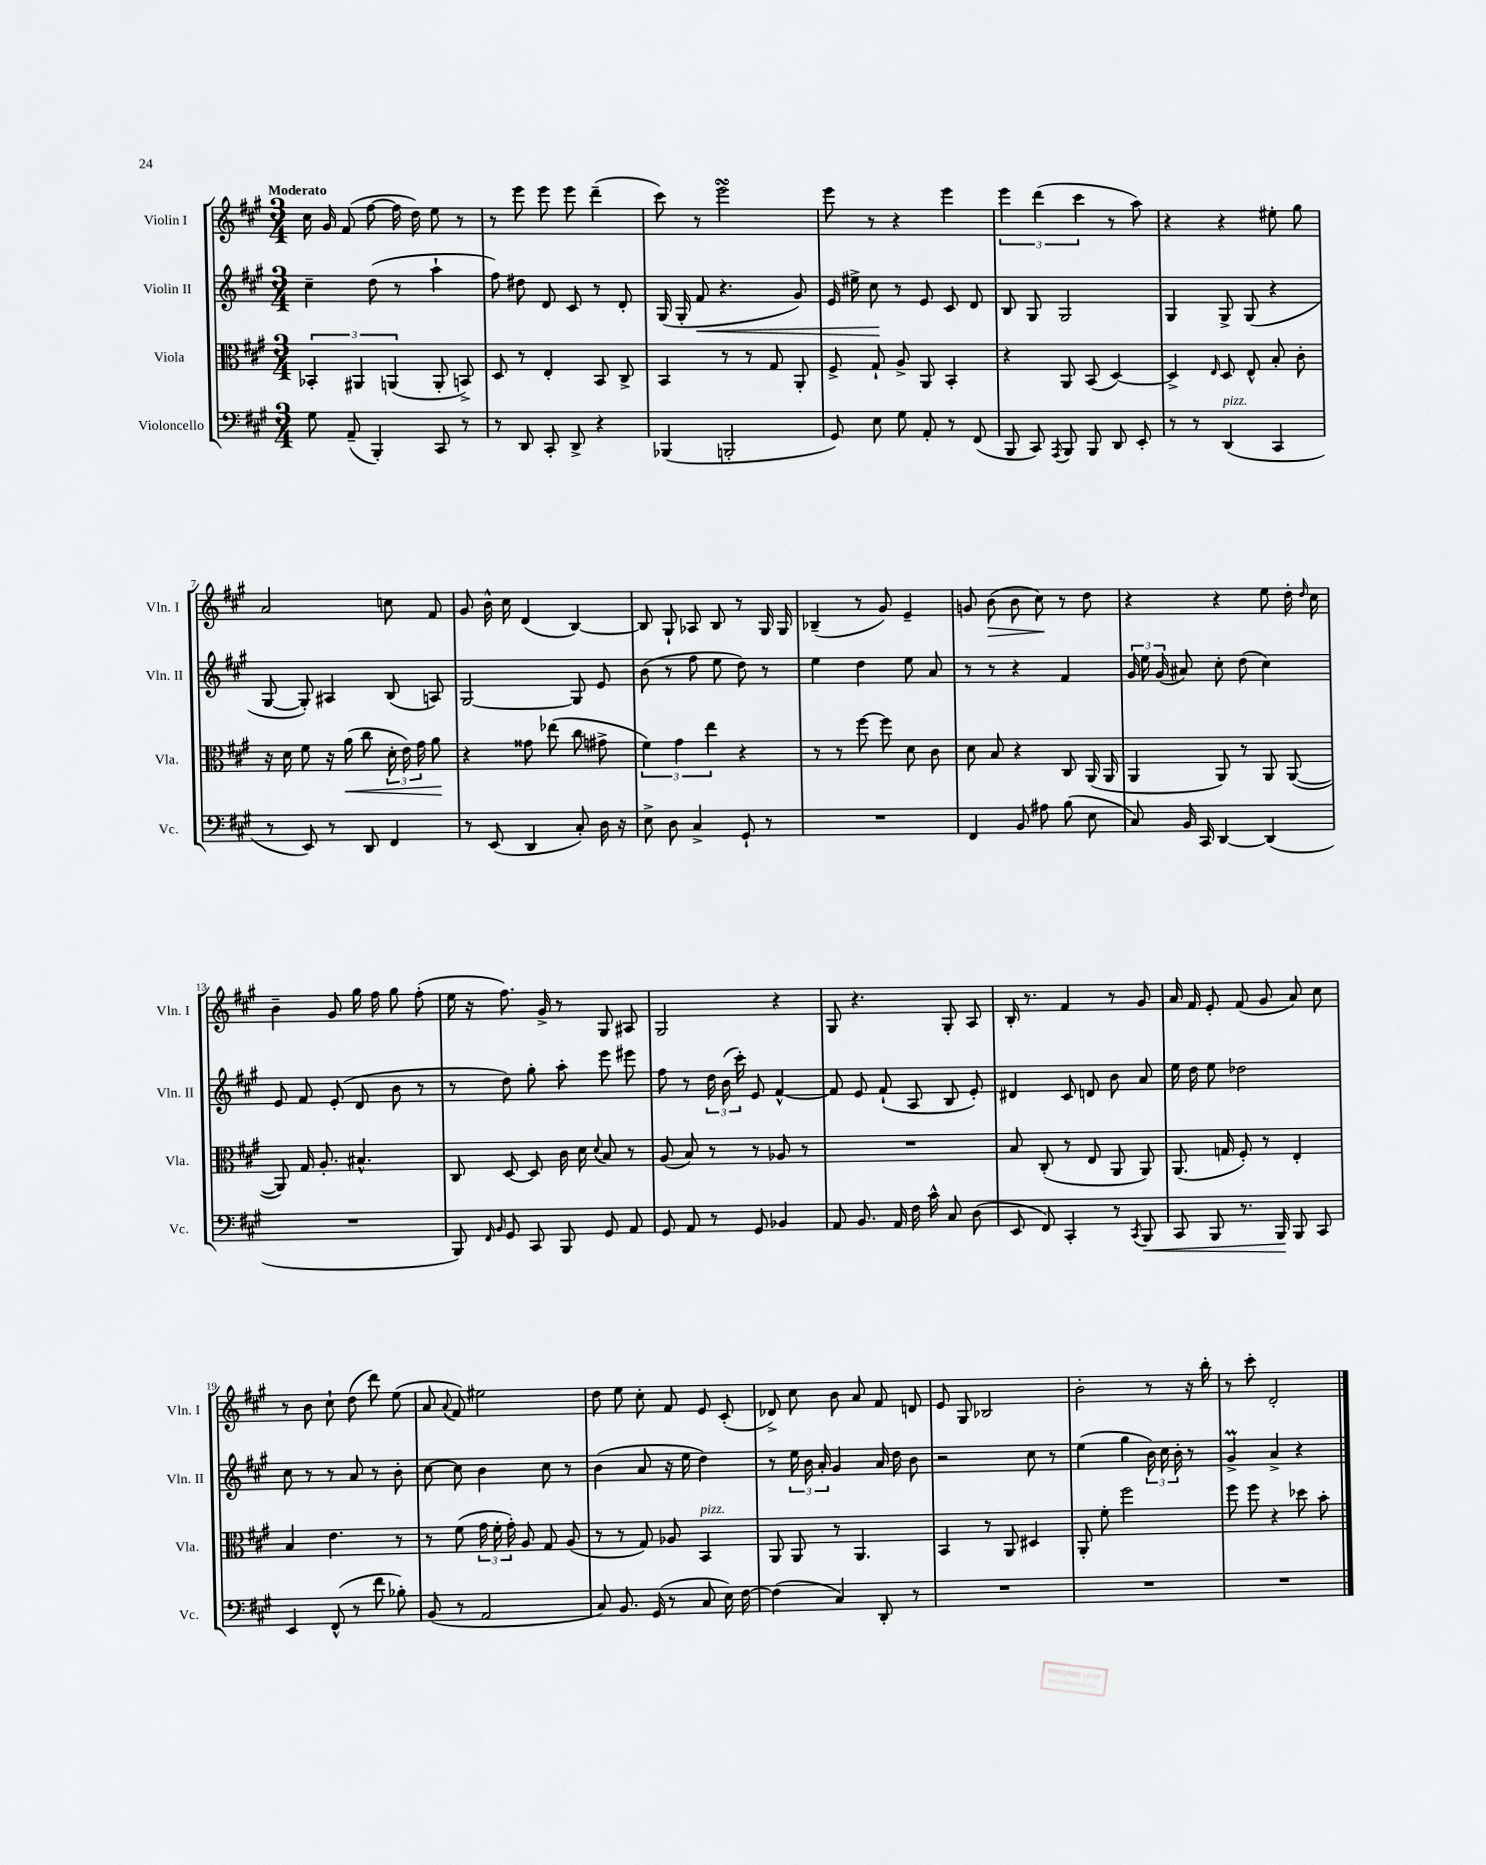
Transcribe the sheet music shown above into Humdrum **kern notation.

**kern	**kern	**kern	**kern
*staff4	*staff3	*staff2	*staff1
*clefF4	*clefC3	*clefG2	*clefG2
*k[f#c#g#]	*k[f#c#g#]	*k[f#c#g#]	*k[f#c#g#]
*M3/4	*M3/4	*M3/4	*M3/4
8G#\	6BB-'/	4cc#~\	16cc#\
.	.	.	16g#/
(8AA~/	.	.	(8f#/
.	6AA#/	.	.
4BBB'/)	.	(8dd\	[8ff#\
.	(6AA/	.	.
.	.	8r	16ff#\]
.	.	.	16dd\)
8CC#/	8AA'/	4aa`\	8ee\
8r	8BB^/)	.	8r
=	=	=	=
8r	8D/	8ff#\)	8r
8DD/	8r	8dd#\	8eee\
8CC#'/	4E'/	8d/	8eee\
8DD^/	.	8c#/	8eee\
4r	8BB/	8r	(4ddd~\
.	8C#^/	8d'/	.
=	=	=	=
(4BBB-/	4BB/	(16G#/	8ccc#\)
.	.	16G#'/	.
.	.	8f#/	8r
2BBB'/	8r	4.r	2eee\
.	8r	.	.
.	8G#/	.	.
.	8AA'/	8g#/)	.
=	=	=	=
8GG#/)	8F#^/	16e/	8eee\
.	.	16ee#^\	.
8E\	8G#`/	8cc#\	8r
8G#\	8A^/	8r	4r
8AA'/	8AA/	8e/	.
8r	4BB'/	8c#/	4eee\
(8FF#/	.	8d/	.
=	=	=	=
8BBB/	4r	8B/	6eee\
8CC#/)	.	8G#/	.
.	.	.	(6ddd\
8qAAA/	.	.	.
8BBB/	8AA/	2G#/	.
.	.	.	6ccc#\
8BBB/	(8BB/	.	.
8DD/	[4D/)	.	8r
8EE'/	.	.	8aa\)
=	=	=	=
8r	4D^/]	4G#/	4r
8r	.	.	.
.	16qqE/	.	.
(4DD/	8D/	8G#^/	4r
.	8E^^/	(8G#/	.
4CC#/	8B'/	4r	8ee#'\
.	8c#'\	.	8gg#\
=	=	=	=
8r	16r	[8G#/	2a/
.	16d\	.	.
8EE/)	8f#\	8G#'/])	.
8r	16r	4A#/	.
.	(16a\	.	.
8DD/	8cc#\	.	.
4FF#/	24d'\	(8B/	8cc\
.	24e\)	.	.
.	24g#\	.	.
.	8a\	8A/)	8f#/
=	=	=	=
8r	4r	[2G#/	8g#/
(8EE/	.	.	16b^^\
.	.	.	16cc#\
4DD/	8g##\	.	(4d/
.	(8ee-\	.	.
8C#'/)	8cc#\	8G#/]	[4B/)
16D\	8g#^\	8e/	.
16r	.	.	.
=	=	=	=
8E^\	6f#\)	(8b\	8B/]
8D\	.	8r	8G#`/
.	6g#\	.	.
4C#^/	.	8ff#\	8A-/
.	6ee\	.	.
.	.	8ee\	8B/
8GG#`/	4r	8dd\)	8r
8r	.	8r	16G#/
.	.	.	16G#/
=	=	=	=
2.r	8r	4ee\	(4B-~/
.	8r	.	.
.	[8ff#\	4dd\	8r
.	8ff#\]	.	8g#/)
.	8d\	8ee\	4e~/
.	8c#\	8a/	.
=	=	=	=
4FF#/	8d\	8r	8g/
.	8B/	8r	(8b\
8BB/	4r	4r	8b\
8A#\	.	.	8cc#\)
(8B\	8C#/	4f#/	8r
8E\	(16AA/	.	8dd\
.	16AA/	.	.
=	=	=	=
8C#/)	4AA/	24g#/	4r
.	.	24ee\	.
.	.	(24g#/	.
16BB/	.	8a#/)	.
16CC#/	.	.	.
[4DD/	8AA/)	8cc#'\	4r
.	8r	(8dd\	.
(4DD/]	8AA/	4cc#\)	8ee\
.	([8AA/	.	16dd'\
.	.	.	16qqdd/
.	.	.	16cc#\
=	=	=	=
2.r	8AA/])	8e/	4b~\
.	16G#/	8f#/	.
.	8.A'/	.	.
.	.	(8e'/	8g#/
.	4.B#^^/	8d/	16gg#\
.	.	.	16ff#\
.	.	8b\	8gg#\
.	.	8r	(8ff#'\
=	=	=	=
8BBB/)	8C#/	8r	16ee\
.	.	.	16r
16qqFF#/	.	.	.
16qqBB/	.	.	.
8GG#/	[8D/	8dd\)	8.ff#\)
8CC#/	8D/]	8gg#'\	.
.	.	.	16g#^/
8BBB/	16c#\	8aa'\	8r
.	16d\	.	.
.	8qqd/	.	.
8GG#/	8B/	8eee\	8G#/
8AA/	8r	8eee#\	8A#/
=	=	=	=
8GG#/	(8A/	8ff#\	2G#/
8AA/	8B/)	8r	.
8r	8r	24dd\	.
.	.	(24b\	.
.	.	24ccc#'\)	.
8GG#/	8r	8e/	.
4BB-/	8A-/	[4f#^^/	4r
.	8r	.	.
=	=	=	=
8AA/	2.r	8f#/]	8G#/
8.BB/	.	8e/	4.r
.	.	(8f#`/	.
16AA/	.	.	.
16F#\	.	8A/	.
16c#^^\	.	.	.
8C#/	.	8B/	8G#'/
(8D\	.	8e'/)	8A/
=	=	=	=
8EE/	8B/	4d#/	16B'/
.	.	.	8.r
8FF#/)	(8C#'/	.	.
4CC#'/	8r	8c#/	4f#/
.	8E/	8d/	.
8r	8AA/	8b\	8r
8qCC#/	.	.	.
8BBB/	8AA/)	8a/	8g#/
=	=	=	=
8CC#/	(8.AA/	16ee\	16a/
.	.	16dd\	16f#/
8BBB/	.	8ee\	8e'/
.	16G/	.	.
8.r	8F#'/)	2dd-\	(8f#/
.	8r	.	8g#/
16BBB/	.	.	.
8BBB/	4E'/	.	8a/)
8CC#/	.	.	8cc#\
=	=	=	=
4EE/	4B/	8cc#\	8r
.	.	8r	8b\
(8FF#^^/	4.e\	8r	8cc#`\
8r	.	8a/	(8dd\
8f#\	.	8r	8ddd\)
8B-'\)	8r	8b'\	(8ee\
=	=	=	=
(8BB/	8r	[8cc#\	8a/
.	.	.	8qqa/
8r	(8f#\	8cc#\]	8f#/)
2AA/	24g#\	4b\	2ee#\
.	24f#'\	.	.
.	24g#'\)	.	.
.	8A/	.	.
.	8G#/	8cc#\	.
.	(8A/	8r	.
=	=	=	=
8C#/)	8r	(4b\	8dd\
8.BB/	8r	.	8ee\
.	8G#/)	8a/	8cc#'\
(16GG#/	.	.	.
8r	8A-/	16r	8f#/
.	.	16ee\	.
8C#/	4BB/	4dd\)	8e/
16E\)	.	.	(8c#'/
[16F#\	.	.	.
=	=	=	=
(4F#\]	8AA/	8r	8d-^/)
.	8AA/	24ee\	8cc#\
.	.	24b\	.
.	.	24a'/	.
4C#/)	8r	4g#/	8b\
.	4.AA/	.	8a/
8DD'/	.	16a/	8f#/
.	.	16dd\	.
8r	.	8b\	8d/
=	=	=	=
2.r	4BB/	2r	8e/
.	.	.	8G#/
.	8r	.	2B-/
.	8AA/	.	.
.	4D#/	8cc#\	.
.	.	8r	.
=	=	=	=
2.r	8AA'/	(4ee\	2b'\
.	8f#'\	.	.
.	2ff#\	4gg#\	.
.	.	24b\)	8r
.	.	24cc#\	.
.	.	24b'\	.
.	.	8r	16r
.	.	.	16bb'\
=	=	=	=
2.r	8ff#\	4g#^/	8r
.	8ff#\	.	8ccc#'\
.	4r	4a^/	2d'/
.	8dd-\	4r	.
.	8b'\	.	.
==	==	==	==
*-	*-	*-	*-
